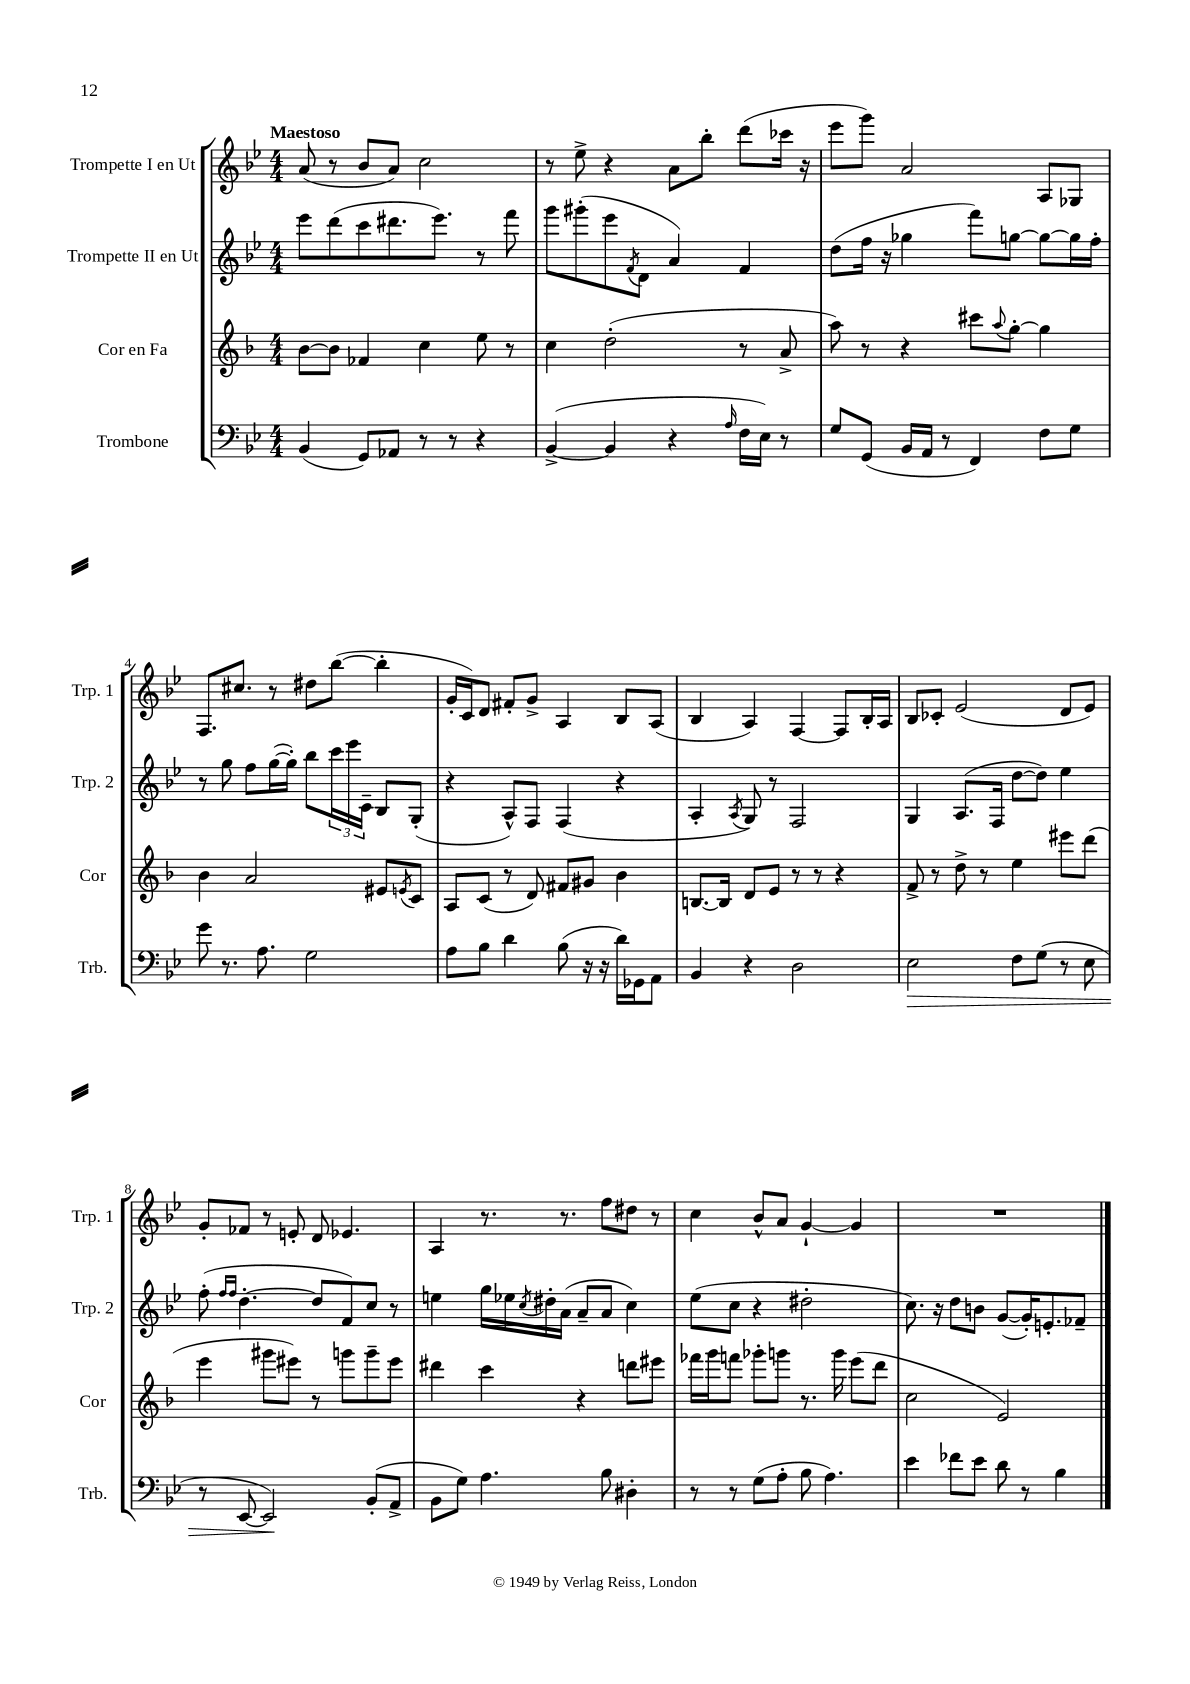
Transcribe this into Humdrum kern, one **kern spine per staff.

**kern	**dynam	**kern	**kern	**kern
*part4	*part4	*part3	*part2	*part1
*staff4	*staff4	*staff3	*staff2	*staff1
*I"Trombone	*	*I"Cor en Fa	*I"Trompette II en Ut	*I"Trompette I en Ut
*I'Trb.	*	*I'Cor	*I'Trp. 2	*I'Trp. 1
*clefF4	*	*clefG2	*clefG2	*clefG2
*k[b-e-]	*	*k[b-]	*k[b-e-]	*k[b-e-]
*M4/4	*	*M4/4	*M4/4	*M4/4
=1	=1	=1	=1	=1
!	!	!	!	!LO:TX:a:B:t=Maestoso
(4BB-/	.	[8b-\L	8eee-\L	(8a/
.	.	8b-\J]	(8ddd\	8r
8GG/L)	.	4f-X/	8ccc\	8b-/L
8AA-X/J	.	.	8.ddd#X\	8a/J)
8r	.	4cc\	.	2cc\
.	.	.	8.eee-\J)	.
8r	.	.	.	.
4r	.	8ee\	8r	.
.	.	8r	8fff\	.
=2	=2	=2	=2	=2
([4BB-^/	.	4cc\	8ggg\L	8r
.	.	.	(8ggg#X'\	8ee-^\
4BB-/]	.	(2dd'\	8eee-\	4r
.	.	.	8qf/	.
.	.	.	8d\J	.
4r	.	.	4a/)	8a\L
.	.	.	.	8bb-'\J
16qqA/	.	.	.	.
16F\LL	.	8r	4f/	(8ddd\L
16E-\JJ)	.	.	.	.
8r	.	8a^/	.	16ccc-X\Jk
.	.	.	.	16r
=3	=3	=3	=3	=3
8G/L	.	8aa\)	(8dd\L	8eee-\L
(8GG/J	.	8r	16ff\Jk	8ggg\J)
.	.	.	16r	.
16BB-/LL	.	4r	4gg-X\	2a/
16AA/JJ	.	.	.	.
8r	.	.	.	.
4FF/)	.	8ccc#X\L	8fff\L)	.
.	.	8qqaa/	.	.
.	.	[8gg'\J	[8ggn\J	.
8F\L	.	4gg\]	8gg\L_	8A/L
8G\J	.	.	16gg\L]	8G-X/J
.	.	.	16ff'\JJ	.
!!LO:LB:g=z
=4	=4	=4	=4	=4
8g\	.	4b-\	8r	8.F/L
8.r	.	.	8gg\	.
.	.	.	.	8.cc#X/J
.	.	2a/	8ff\L	.
8.A\	.	.	.	.
.	.	.	([16gg\L	8r
.	.	.	16gg'\JJ])	.
2G\	.	.	8bb-\L	8dd#X\L
.	.	.	24ccc\L	([8bb-\J
.	.	.	24eee-\	.
.	.	.	24c~\JJ	.
.	.	8e#X/L	8B-/L	4bb-'\]
.	.	8qen/	.	.
.	.	8c/J	(8G'/J	.
=5	=5	=5	=5	=5
8A\L	.	8A/L	4r	16g'/LL
.	.	.	.	16c/J)
8B-\J	.	(8c/J	.	8d/J
4d\	.	8r	8A^^/L)	8f#X'/L
.	.	8d/)	8F/J	8g^/J
(8B-\	.	8f#X/L	(4F/	4A/
16r	.	8g#X/J	.	.
16r	.	.	.	.
16d\LL)	.	4b-\	4r	8B-/L
16GG-X\J	.	.	.	.
8AA\J	.	.	.	(8A/J
=6	=6	=6	=6	=6
4BB-/	.	[8.Bn/L	4A'/	4B-/
.	.	16B/Jk]	.	.
.	.	.	8qA/	.
4r	.	8d/L	8G/)	4A/)
.	.	8e/J	8r	.
2D\	.	8r	2F/	[4F/
.	.	8r	.	.
.	.	4r	.	8F/L]
.	.	.	.	16B-'/L
.	.	.	.	16A/JJ
=7	=7	=7	=7	=7
!	!LO:HP:b	!	!	!
2E-\	>	8f^/	4G/	8B-/L
.	.	8r	.	8c-X'/J
.	.	8dd^\	(8.A/L	(2e-/
.	.	8r	.	.
.	.	.	16F/Jk	.
8F\L	.	4ee\	[8dd\L	.
(8G\J	.	.	8dd\J])	.
8r	.	8eee#X\L	4ee-\	8d/L
8E-\	.	(8ddd\J	.	8e-/J)
!!LO:LB:g=z
=8	=8	=8	=8	=8
8r	.	4eee\	(8ff'\	8g'/L
.	.	.	16qqff/LL	.
.	.	.	16qqff/JJ	.
[8EE-/	.	.	[4.dd'\	8f-X/J
2EE-/])	.	8ggg#X\L	.	8r
.	.	8eee#X\J)	.	8en'/
.	.	8r	8dd/L]	8d/
.	.	8gggn\L	8f/)	4.e-X/
(8BB-'/L	]	8ggg~\	8cc/J	.
8AA^/J	.	8eee#\J	8r	.
=9	=9	=9	=9	=9
8BB-\L	.	4ddd#X\	4een\	4A/
8G\J)	.	.	.	.
4.A\	.	4ccc\	16gg\LL	8.r
.	.	.	16ee-X\	.
.	.	.	8qcc/	.
.	.	.	16dd#X'\	.
.	.	.	(16a\JJ	8.r
.	.	4r	8a~/L	.
8B-\	.	.	8a/J	8ff\L
4D#X'\	.	8dddn\L	4cc\)	8dd#X\J
.	.	8eee#X\J	.	8r
=10	=10	=10	=10	=10
8r	.	16fff-X\LL	(8ee-\L	4cc\
.	.	16ggg\J	.	.
8r	.	8fffn\J	8cc\J	.
(8G\L	.	8ggg-X'\L	4r	8b-^^/L
8A'\J	.	8gggn\J	.	8a/J
8B-\	.	8.r	2dd#X'\	[4g`/
4.A\)	.	.	.	.
.	.	16ggg\	.	.
.	.	(8eee\L	.	4g/]
.	.	8ddd\J	.	.
=11	=11	=11	=11	=11
4e-\	.	2cc\	8.cc\)	1r
.	.	.	16r	.
8f-X\L	.	.	8dd\L	.
8e-\J	.	.	8bn\J	.
8d\	.	2e/)	([8g/L	.
8r	.	.	16g'/K])	.
.	.	.	8.en'/	.
4B-\	.	.	.	.
.	.	.	8f-X~/J	.
==	==	==	==	==
*-	*-	*-	*-	*-
